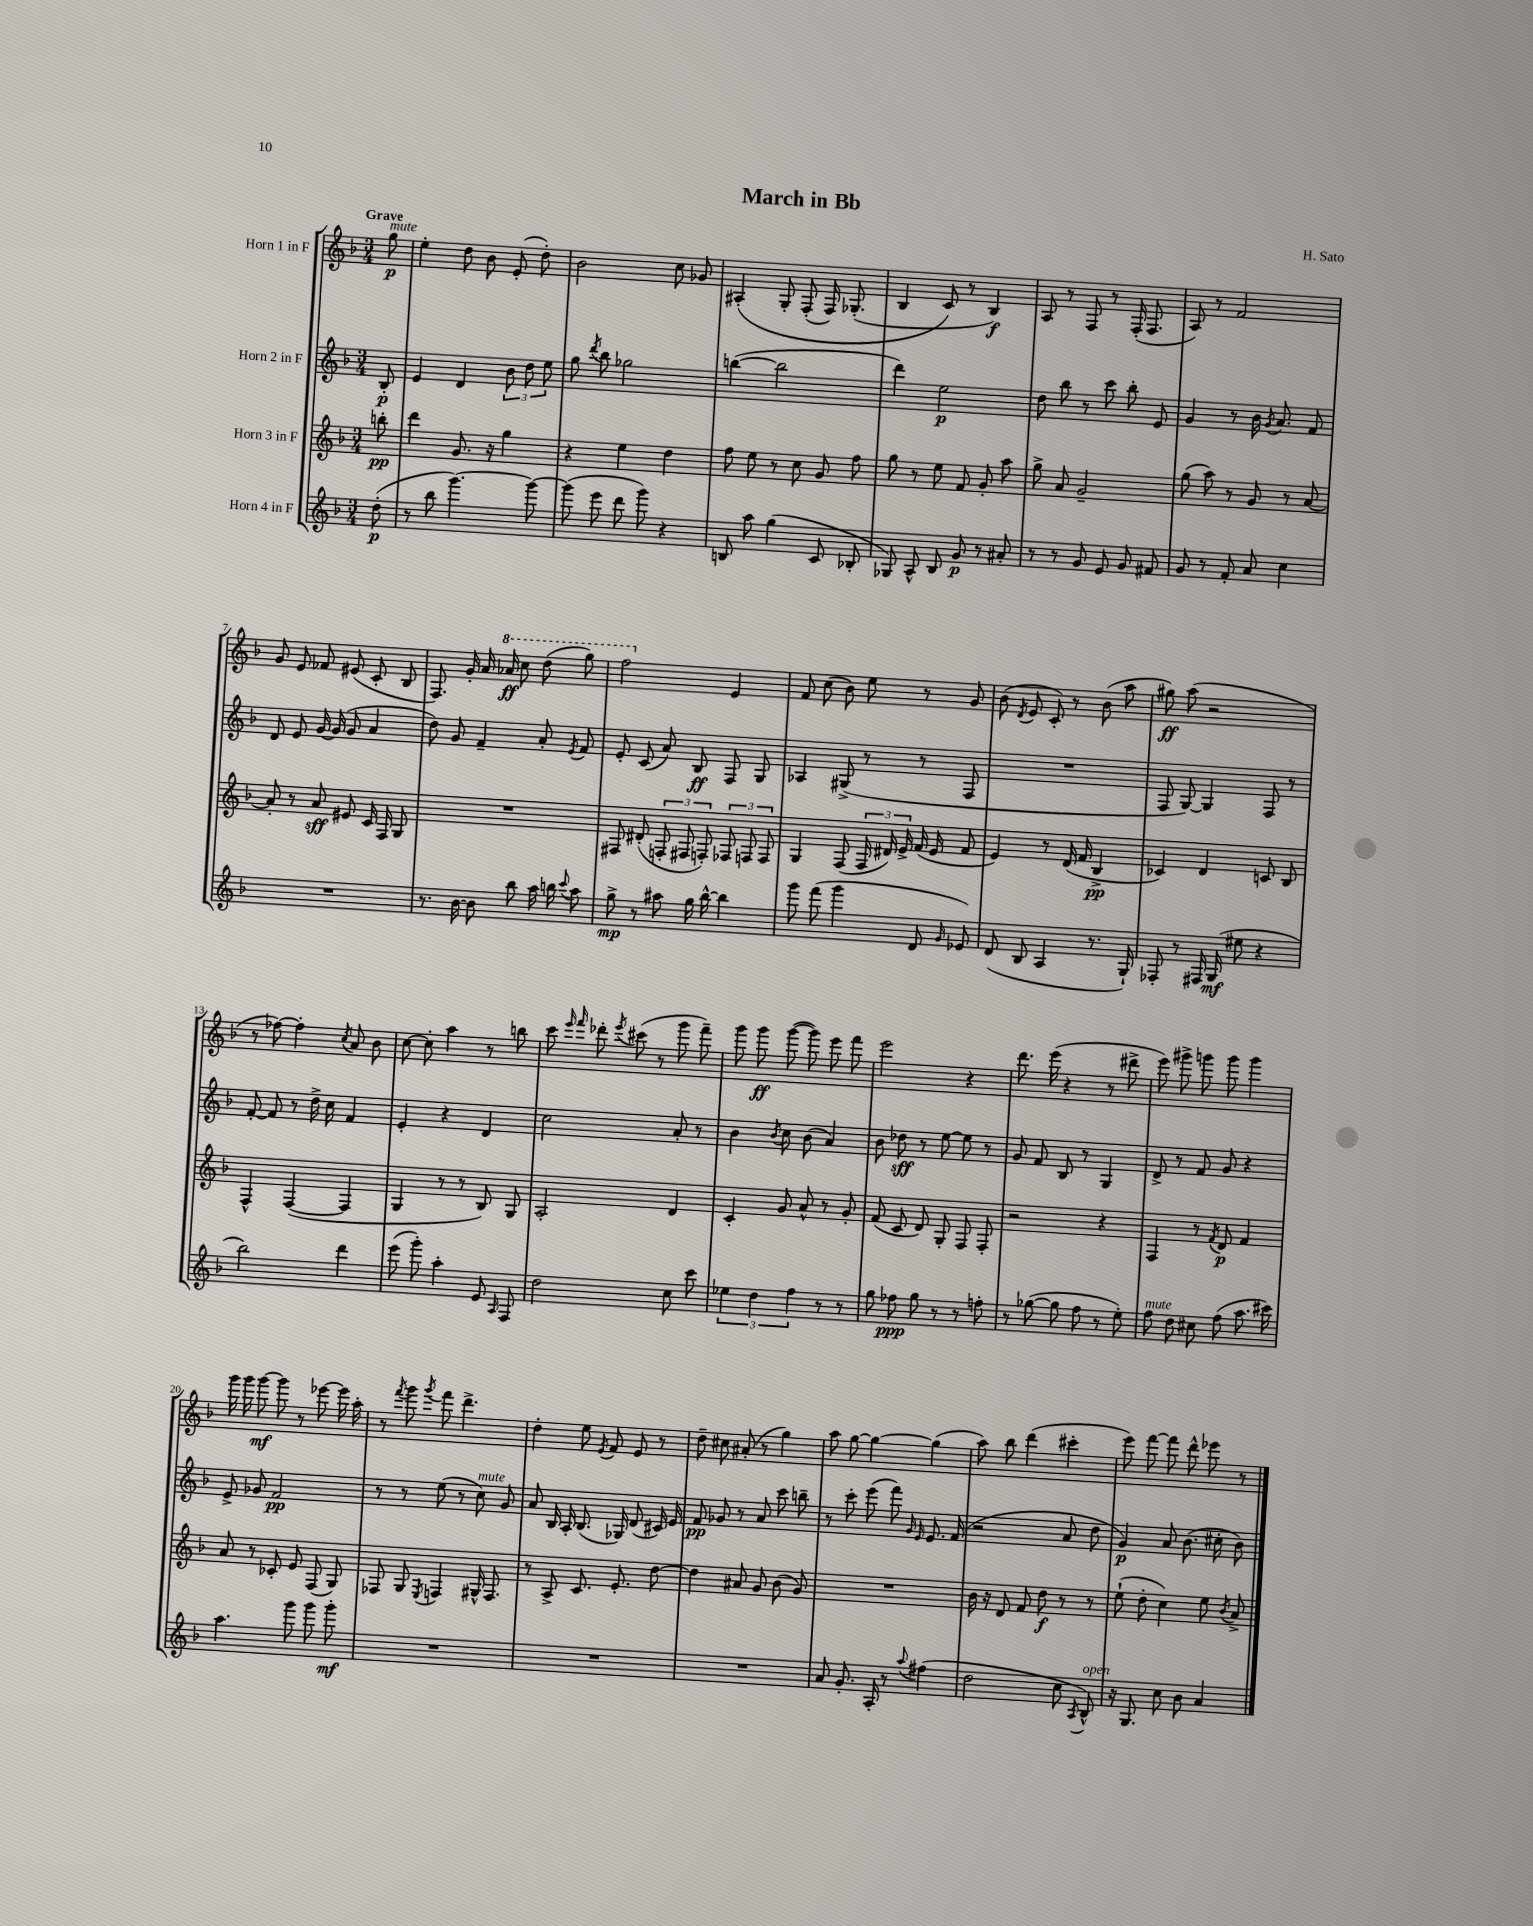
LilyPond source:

\header { title = "March in Bb" composer = "H. Sato" }
<<
\new StaffGroup <<
\new Staff = "s0" \with { instrumentName = "Horn 1 in F" } {
    \clef treble \key f \major \numericTimeSignature \time 3/4 \partial 8 \tempo "Grave"
    \autoBeamOff g''8\p^\markup { \italic "mute" } |
    e''4-. d''8 bes'8 e'8-.( d''8-.) |
    bes'2 c''8 ges'8 |
    ais4-.\( g8-. f8-.( f16) ges8.-.( |
    bes4 c'8\) r8 bes4\f) |
    a8 r8 f8 r8 f16-.( f8. |
    a8) r8 f'2 |
    g'8 e'8 fes'8 eis'8( c'8-. bes8 |
    f8.) g'16-. a'16 \ottava #1 aes''16\ff c'''8 d'''8( g'''8) |
    f'''2 \ottava #0 e'4 |
    f'8 c''8( bes'8) e''8 r8 g'8 |
    bes'8( \acciaccatura { d'8 } e'8 c'8-.) r8 bes'8( a''8 |
    gis''8\ff) a''8( r2 |
    r8 fes''8~) fes''4-. \acciaccatura { c''8 } a'8 bes'8 |
    c''8~ c''8-. a''4 r8 b''8 |
    c'''8 \grace { e'''16 f'''16 } des'''8-. \acciaccatura { e'''8 } cis'''8( r8 g'''8 f'''8--) |
    g'''8 g'''8\ff g'''8~( g'''8) e'''8 f'''8 |
    e'''2 r4 |
    d'''8. e'''16( r4 r8 dis'''8-> |
    e'''8) gis'''8-> g'''8 g'''8 g'''4 |
    g'''16 g'''16 g'''8~\mf g'''8 r8 ees'''8~ ees'''16 a''16-. |
    r8 \acciaccatura { f'''8 } g'''8 \acciaccatura { g'''8 } f'''8 d'''4.-> |
    d''4-. e''8 \acciaccatura { e'8 } f'8 e'8 r8 |
    d''8-- cis''8 ais'8-.( r8 g''4) |
    a''8 g''8~ g''4~ g''4( |
    a''8) bes''8 d'''4( cis'''4-. |
    e'''8) f'''8~ f'''8 d'''8-^ ees'''8 r8 \bar "|." |
}
\new Staff = "s1" \with { instrumentName = "Horn 2 in F" } {
    \clef treble \key f \major \numericTimeSignature \time 3/4 \partial 8
    \autoBeamOff bes8-.\p |
    e'4 d'4 \tuplet 3/2 { bes'8 d''8 e''8 } |
    g''8 \acciaccatura { d'''8 } bes''8 ges''2 |
    b''4~( b''2 |
    d'''4) e''2\p |
    d''8 bes''8 r8 c'''8 bes''8-. e'8 |
    g'4 r8 bes'16 \acciaccatura { g'8 } a'8. f'8 |
    d'8 e'8 g'16~ g'16( g'8 a'4 |
    d''8) g'8 f'4-- a'8-. \acciaccatura { e'8 } f'8 |
    e'8-. c'8( a'8) bes8\ff f8 g8 |
    aes4 gis8->( r8 r8 f8 |
    R2. |
    f8 g8~) g4 f8 r8 |
    f'8~-. f'8 r8 d''16-> c''16 f'4 |
    e'4-. r4 d'4 |
    c''2 a'8-. r8 |
    bes'4 \acciaccatura { bes'8 } c''8 bes'8( a'4) |
    bes'8 des''8\sff r8 e''8~ e''8 r8 |
    g'8 f'8 bes8 r8 g4 |
    d'8-> r8 f'8 g'8 r4 |
    e'8-> ges'8 f'2\pp |
    r8 r8 e''8( r8 c''8^\markup { \italic "mute" }) g'8 |
    a'8 bes16 a16-. bes8.( ges16) d'8( cis'16) e'16 |
    f'8\pp ges'8 r8 a'8 c'''8 b''8-- |
    r8 c'''8-. e'''8( f'''8) \grace { g'16 e'16 } e'8. f'16( |
    r2 a'8 d''8 |
    g'4\p) a'8 bes'8.( cis''16-. bes'8) \bar "|." |
}
\new Staff = "s2" \with { instrumentName = "Horn 3 in F" } {
    \clef treble \key f \major \numericTimeSignature \time 3/4 \partial 8
    \autoBeamOff b''8-.\pp |
    d'''4 g'8. r16 g''4 |
    r4 e''4 d''4 |
    f''8 e''8 r8 c''8 g'8 f''8 |
    g''8 r8 e''8 f'8 g'8-. a''8 |
    g''8-> a'8 g'2-- |
    g''8( a''8) r8 g'8 r8 a'8~ |
    a'8-. r8 a'8\sff eis'8 c'16 f16 g8 |
    R2. |
    fis8 dis'8-.( \tuplet 3/2 { f8-. fis8 f8-.) } \tuplet 3/2 { fes8 f8 f8 } |
    g4 f8( \tuplet 3/2 { f16 dis'16) e'16-> } f'16( e'16 f'8 |
    e'4) r8 d'16( f'16 bes4->\pp |
    ces'4) d'4 c'8 bes8 |
    f4-^ f4~( f4 |
    g4 r8 r8 bes8) g8 |
    a2-. d'4 |
    c'4-. g'8 a'8-^ r8 g'8-. |
    f'8( c'8 d'8) g8-. f8 f8-. |
    r2 r4 |
    f4 r8 \acciaccatura { f'8 } d'8\p f'4 |
    a'8 r8 ces'8-. e'8 f8( g8) |
    fes8 g8 \acciaccatura { e8 } f4 gis16-^ f8. |
    r8 a8-> c'8. e'8.-. d''8~ |
    d''4 ais'8 g'8 bes'8( g'8) |
    R2. |
    bes'16 r16 d'8 f'8 d''8\f r8 r8 |
    e''8-!( d''8-. c''4) e''8 \acciaccatura { bes'8 } a'8-> \bar "|." |
}
\new Staff = "s3" \with { instrumentName = "Horn 4 in F" } {
    \clef treble \key f \major \numericTimeSignature \time 3/4 \partial 8
    \autoBeamOff d''8-.\p( |
    r8 bes''8 g'''4.~) g'''8~ |
    g'''8( e'''8 d'''8 g'''8) r4 |
    b8 a''8 g''4( c'8 bes8-. |
    ges8) a8-^ bes8 g'8\p r8 ais'8-. |
    r8 r8 g'8 e'8 g'8 fis'8 |
    g'8 r8 f'8-. a'8 c''4 |
    R2. |
    r8. bes'16~ bes'8 bes''8 a''16 b''16 \appoggiatura { c'''8 } a''8 |
    g''8->\mp r8 ais''8 g''16 bes''16~-^ bes''4 |
    g'''8 f'''8( g'''4 d'8 \grace { g'16 } ees'8) |
    d'8( bes8 a4 r8. g16-!) |
    fes8-. r8 fis16 g16\mf( eis''8 r4 |
    bes''2) d'''4 |
    e'''8( g'''8-.) a''4-. e'8 \grace { a16 } f8 |
    d''2 c''8 c'''8 |
    \tuplet 3/2 { ees''4 d''4 f''4 } r8 r8 |
    g''8 fes''8\ppp g''8 r8 r8 f''8-. |
    r8 ges''8~( ges''8 f''8 r8 e''8-.) |
    f''8^\markup { \italic "mute" } d''8 cis''8 f''8( a''8. cis'''16) |
    a''4. g'''8 g'''8 g'''8-.\mf |
    R2. |
    R2. |
    R2. |
    a'8 g'8.-. a16-. r8 \appoggiatura { a''8 } fis''4( |
    d''2 c''8 \acciaccatura { a8 } bes8-^^\markup { \italic "open" }) |
    r16 g8. c''8 bes'8 a'4 \bar "|." |
}
>>
>>
